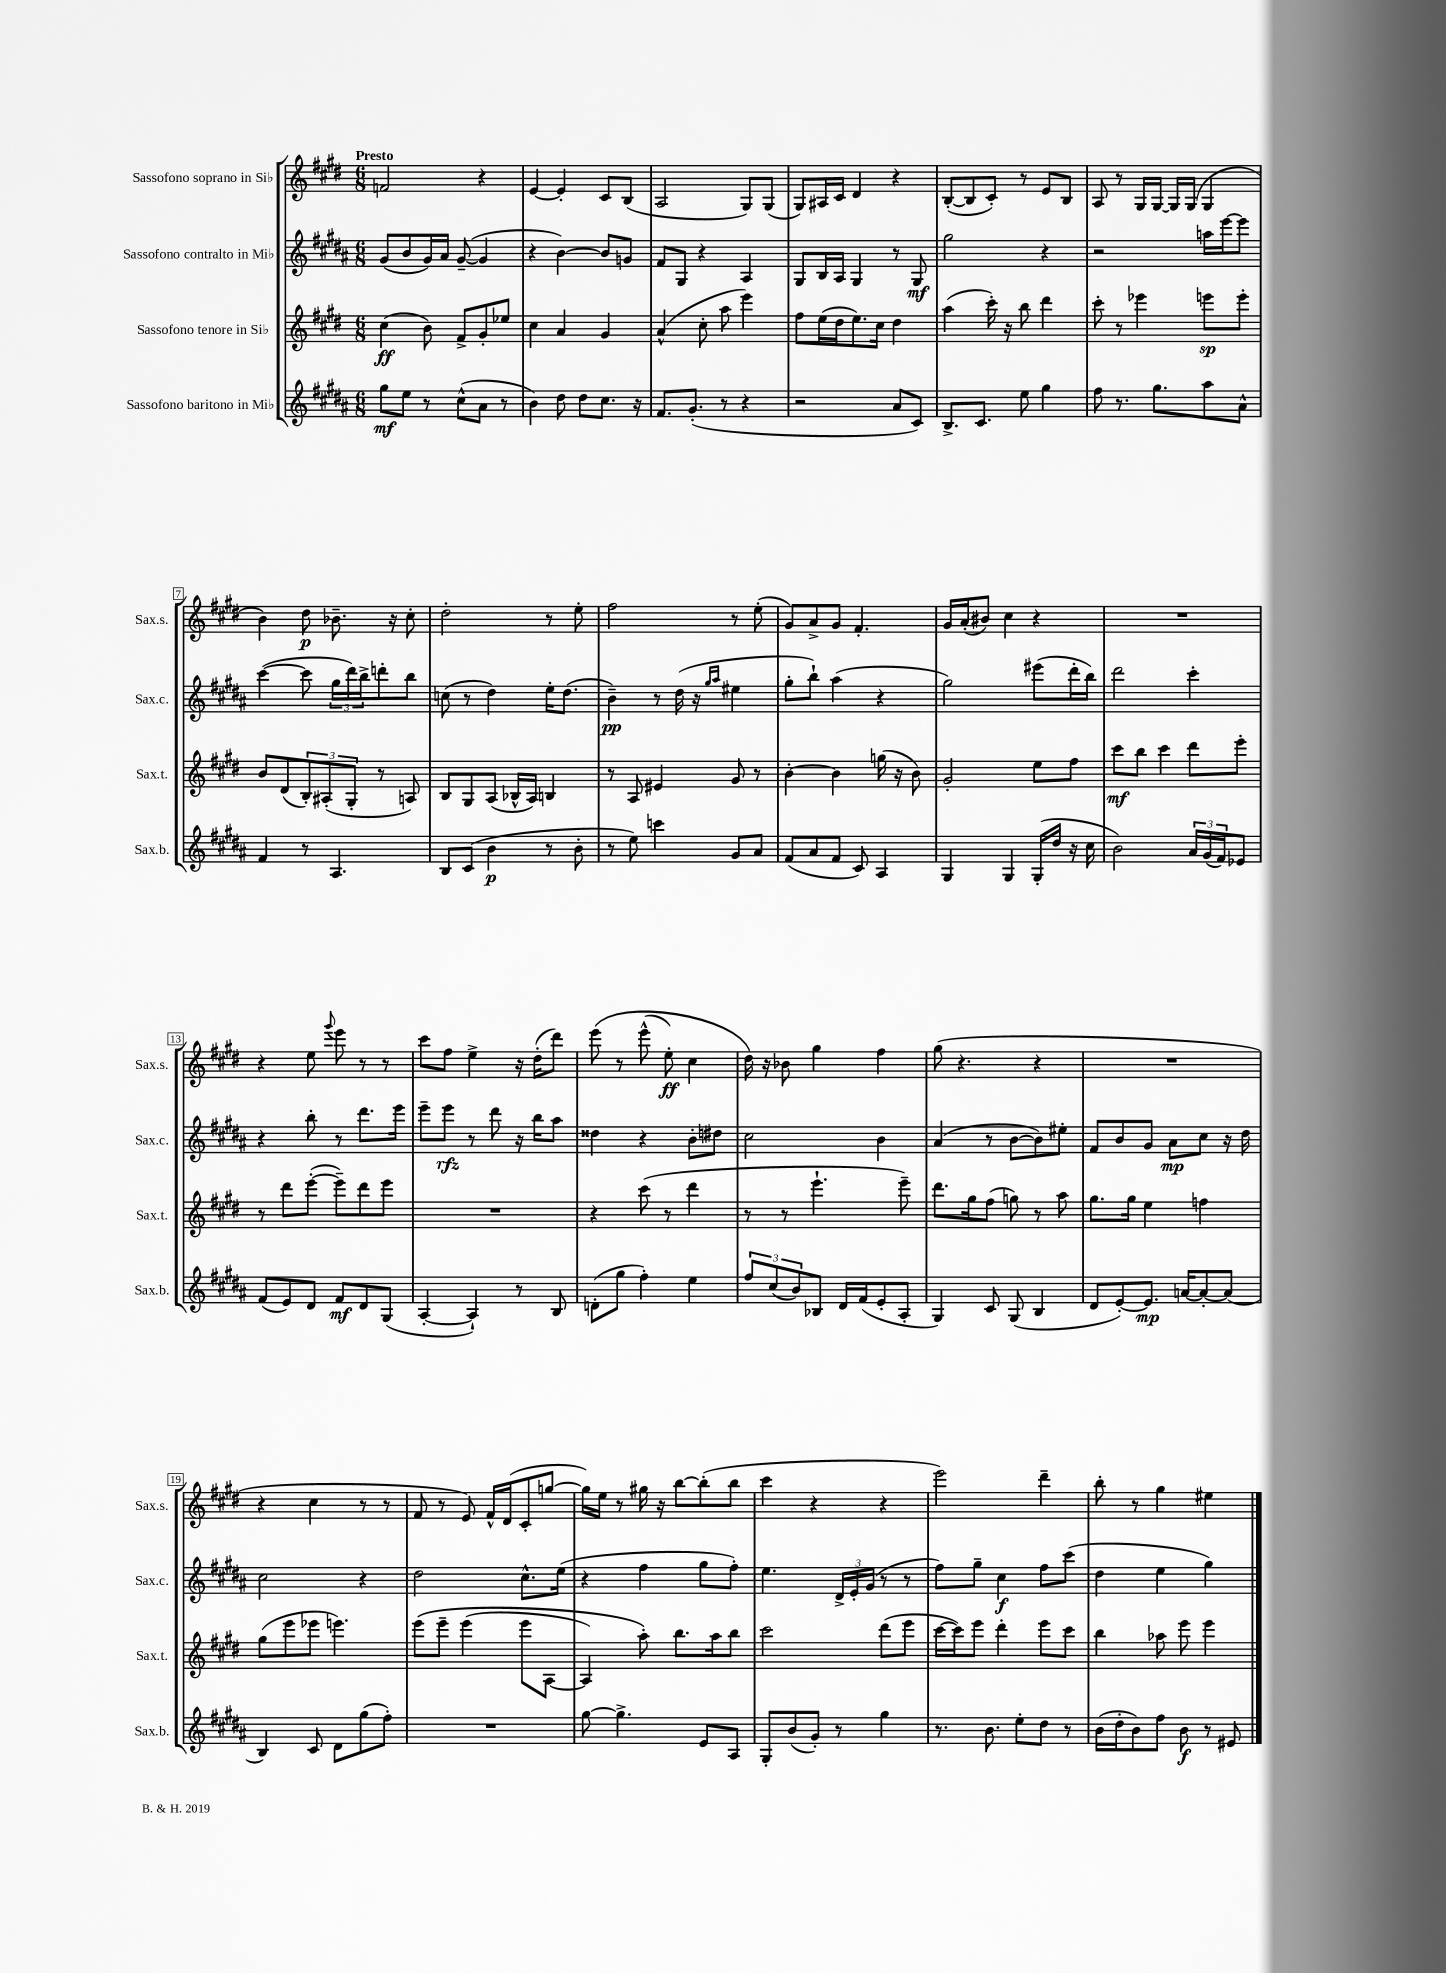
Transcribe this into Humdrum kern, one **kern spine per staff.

**kern	**kern	**kern	**kern
*staff4	*staff3	*staff2	*staff1
*clefG2	*clefG2	*clefG2	*clefG2
*k[f#c#g#d#a#]	*k[f#c#g#d#]	*k[f#c#g#d#a#]	*k[f#c#g#d#]
*M6/8	*M6/8	*M6/8	*M6/8
8gg#\L	(4cc#\	(8g#/L	2f/
8ee\J	.	8b/	.
8r	8b\)	16g#/L)	.
.	.	16a#/JJ	.
(8cc#^^\L	8f#^/L	([8g#~/	.
8a#\J	8g#'/	4g#/]	4r
8r	8ee-/J	.	.
=	=	=	=
4b\)	4cc#\	4r	[4e/
8dd#\	4a/	[4b\)	4e'/]
8dd#\L	.	.	.
8.cc#\J	4g#/	8b/]L	8c#/L
.	.	8g/J	(8B/J
16r	.	.	.
=	=	=	=
8.f#/L	(4a^^/	8f#/L	2A/
.	.	8G#/J	.
(8.g#'/J	.	.	.
.	8cc#'\	4r	.
8r	8aa\	.	.
4r	4eee\)	4A#/	8G#/L)
.	.	.	(8G#/J
=	=	=	=
2r	8ff#\L	8G#/L	8G#/L)
.	(16ee\L	16B/L	16A#/L
.	16dd#\J	16A#/JJ	16c#/JJ
.	8.ee\)	4G#/	4d#/
.	16cc#\Jk	.	.
8a#/L	4dd#\	8r	4r
8c#/J)	.	8G#/	.
=	=	=	=
8.B^/L	(4aa\	2gg#\	([8B'/L
.	.	.	8B/]
8.c#/J	.	.	.
.	16ccc#'\)	.	8c#'/J)
.	16r	.	.
8ee\	8bb\	.	8r
4gg#\	4ddd#\	4r	8e/L
.	.	.	8B/J
=	=	=	=
8ff#\	8ccc#'\	2r	8A/
8.r	8r	.	8r
.	4eee-\	.	16G#/LL
8.gg#\L	.	.	[16G#/JJ
.	.	.	16G#/]LL
.	.	.	(16G#/JJ
8aa#\	8eee\L	16aa\LL	4G#/
.	.	[16eee\J	.
8a#^^\J	8eee'\J	8eee\]J	.
=	=	=	=
4f#/	8b/L	([4ccc#\	4b\)
.	(8d#/	.	.
8r	12B'/)	8ccc#\]	8dd#\
.	(12A#'/	.	.
4.A#/	.	24gg#\LL	8.b-~\
.	12G#'/J	24ddd#\)	.
.	.	24bb^\J	.
.	8r	8ddd'\	.
.	.	.	16r
.	8A/)	8bb\J	8cc#'\
=	=	=	=
8B/L	8B/L	(8cc\	2dd#'\
(8c#/J	8G#/	8r	.
4b\	(8A/J	4dd#\)	.
.	16B-^^/LL	.	.
.	16A/JJ)	.	.
8r	4B/	16ee'\LK	8r
.	.	(8.dd#\J	.
8b'\	.	.	8ee'\
=	=	=	=
8r	8r	4b~\)	2ff#\
8ee\)	8A/	.	.
4ccc\	4e#/	8r	.
.	.	(16dd#\	.
.	.	16r	.
.	.	16qqgg#/LL	.
.	.	16qqaa#/JJ	.
8g#/L	8g#/	4ee#\	8r
8a#/J	8r	.	(8ee'\
=	=	=	=
(8f#/L	[4b'\	8gg#'\L	8g#/L)
8a#/	.	8bb`\J)	8a^/
8f#/J	4b\]	(4aa#\	8g#/J
8c#/)	.	.	4.f#'/
4A#/	(16gg\	4r	.
.	16r	.	.
.	8b\)	.	.
=	=	=	=
4G#/	2g#'/	2gg#\)	16g#/LL
.	.	.	(16a'/J
.	.	.	8b#/J)
4G#/	.	.	4cc#\
(16G#'/LL	8ee\L	(8eee#\L	4r
16dd#/JJ	.	.	.
16r	8ff#\J	16ddd#'\L	.
16cc#\	.	16bb\JJ)	.
=	=	=	=
2b\)	8ccc#\L	2ddd#\	2.r
.	8bb\J	.	.
.	4ccc#\	.	.
24a#/LL	8ddd#\L	4ccc#'\	.
(24g#/	.	.	.
24f#/J)	.	.	.
8e-/J	8eee'\J	.	.
=	=	=	=
(8f#/L	8r	4r	4r
8e/)	8ddd#\L	.	.
8d#/J	([8eee'\J	8bb'\	8ee\
.	.	.	8qqggg#/
8f#/L	8eee~\]L)	8r	8eee\
8d#/	8ddd#\	8.ddd#\L	8r
(8G#/J	8eee\J	.	8r
.	.	16eee\Jk	.
=	=	=	=
[4A#'/	2.r	8eee~\L	8ccc#\L
.	.	8eee\J	8ff#\J
4A#`/])	.	8r	4ee^\
.	.	8ddd#\	.
8r	.	16r	16r
.	.	16bb\LK	(16dd#'\LK
8B/	.	8aa#\J	8ddd#\J)
=	=	=	=
(8d'\L	4r	4dd##\	&(8eee\
8gg#\J	.	.	8r
4ff#'\)	(8ccc#\	4r	(8eee^^\
.	8r	.	8ee'\)
4ee\	4ddd#\	8b'\L	4cc#\
.	.	8dd#\J	.
=	=	=	=
12ff#/L	8r	2cc#\	16dd#\&)
.	.	.	16r
(12cc#/	.	.	.
.	8r	.	8b-\
12b/)	.	.	.
8B-/J	4.eee`\	.	4gg#\
16d#/LL	.	.	.
(16f#/J	.	.	.
8e'/	.	4b\	4ff#\
8A#'/J	8eee~\)	.	.
=	=	=	=
4G#/)	8.ddd#\L	(4a#/	(8gg#\
.	.	.	4.r
.	16gg#\k	.	.
8c#/	(8ff#\J	8r	.
(8G#/	8gg\)	[8b\L	.
4B/	8r	8b\])	4r
.	8aa\	8ee#'\J	.
=	=	=	=
8d#/L	8.gg#\L	8f#/L	2.r
[8e'/)	.	8b/	.
.	16gg#\Jk	.	.
8.e/]J	4ee\	8g#/J	.
.	.	8a#\L	.
[16a/LK	.	.	.
8a'/_	4ff\	8cc#\J	.
(8a/]J	.	16r	.
.	.	16dd#\	.
=	=	=	=
4B/)	(8gg#\L	2cc#\	4r
.	8eee\	.	.
8c#/	8eee-\J	.	4cc#\
8d#\L	4.eee\)	.	.
(8gg#\	.	4r	8r
8ff#'\J)	.	.	8r
=	=	=	=
2.r	&(8eee\L	2dd#\	8f#/
.	8eee~\J	.	8r
.	(4eee\	.	8e/)
.	.	.	16f#^^/LL
.	.	.	(16d#/J
.	8eee\L	8.cc#^^\L	8c#'/
.	[8A\J	.	[8gg/J
.	.	(16ee\Jk	.
=	=	=	=
[8gg#\	4A/])	4r	16gg\]LL)
.	.	.	16ee\JJ
4.gg#^\]	.	.	8r
.	8aa'\&)	4ff#\	16gg#\
.	.	.	16r
.	8.bb\L	.	[8bb\L
8e/L	.	8gg#\L	(8bb'\]
.	16aa\k	.	.
8A#/J	8bb\J	8ff#'\J)	8bb\J
=	=	=	=
8G#'/L	2ccc#\	4.ee\	4ccc#\
(8b/	.	.	.
8g#'/J)	.	.	4r
8r	.	24d#^/LL	.
.	.	24e'/	.
.	.	(24g#/JJ	.
4gg#\	(8ddd#\L	8r	4r
.	8eee\J	8r	.
=	=	=	=
8.r	[16ccc#\LL	8ff#\L)	2eee\)
.	16ccc#\]J)	.	.
.	8eee\J	8gg#~\J	.
8.b\	.	.	.
.	4ddd#'\	4cc#\	.
8ee'\L	.	.	.
8dd#\J	8eee\L	8ff#\L	4ddd#~\
8r	8ccc#\J	(8ccc#\J	.
=	=	=	=
(16b\LL	4bb\	4dd#\	8bb'\
16dd#'\J	.	.	.
8b\)	.	.	8r
8ff#\J	8aa-\	4ee\	4gg#\
8b\	8eee\	.	.
8r	4eee\	4gg#\)	4ee#\
8e#/	.	.	.
==	==	==	==
*-	*-	*-	*-
